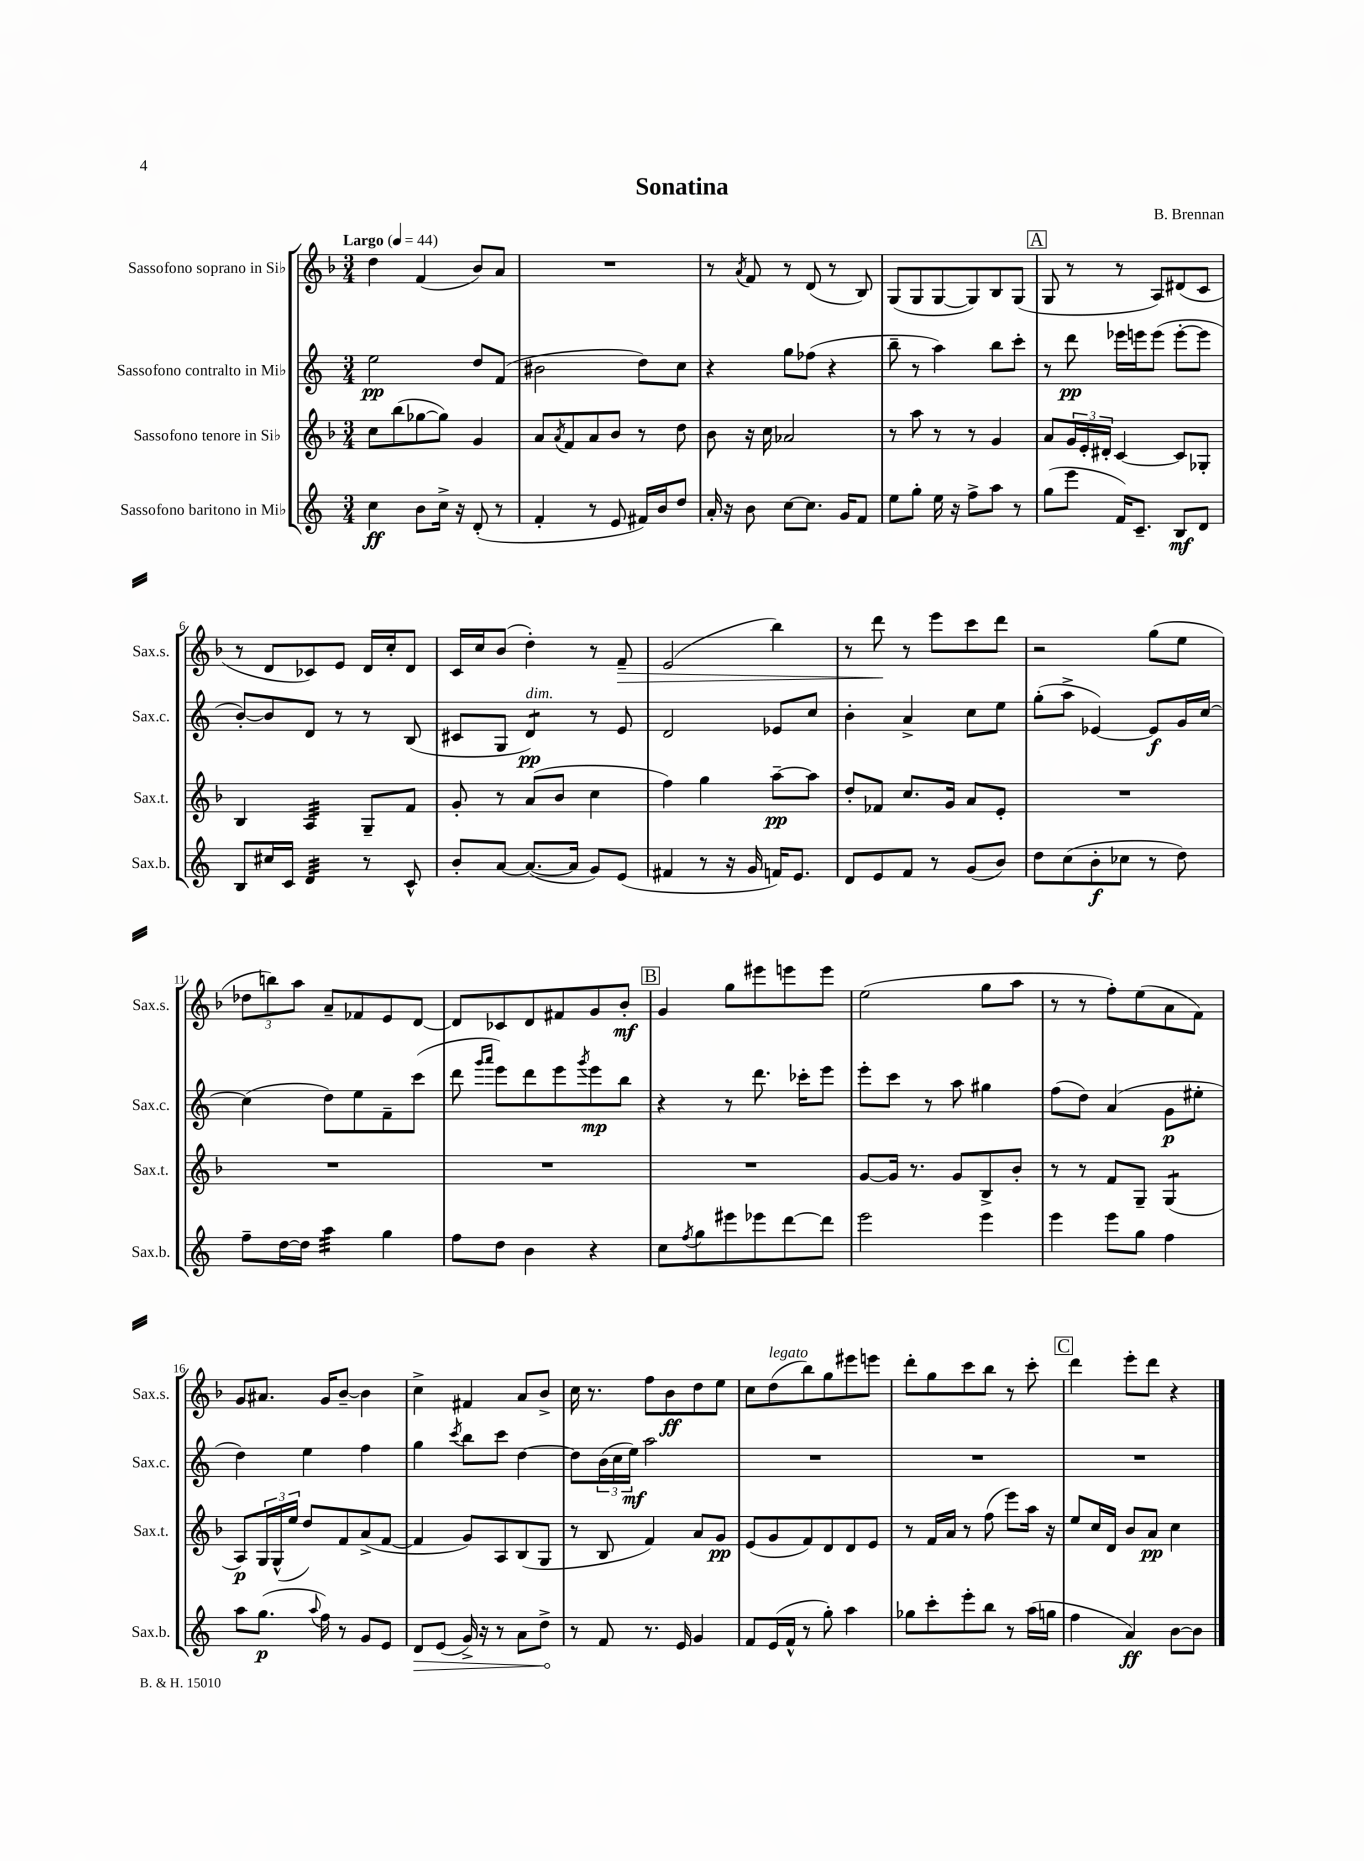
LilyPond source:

\header { title = "Sonatina" composer = "B. Brennan" }
<<
\new StaffGroup <<
\new Staff = "s0" \with { instrumentName = "Sassofono soprano in Sib" shortInstrumentName = "Sax.s." } {
    \clef treble \key f \major \numericTimeSignature \time 3/4 \tempo "Largo" 4 = 44
    d''4 f'4( bes'8) a'8 |
    R2. |
    r8 \acciaccatura { a'8 } f'8 r8 d'8( r8 bes8) |
    g8( g8 g8~ g8) bes8 g8( |
    \mark \markup { \box "A" } g8 r8 r8 a8) dis'8( c'8 |
    r8 d'8 ces'8) e'8 d'16 c''16-. d'8 |
    c'16 c''16 bes'8( d''4-.) r8 f'8--\> |
    e'2( bes''4) |
    r8 d'''8\! r8 e'''8 c'''8 d'''8 |
    r2 g''8( e''8 |
    \tuplet 3/2 { des''8 b''8) a''8 } a'8-- fes'8 e'8 d'8~ |
    d'8 ces'8 d'8 fis'8 g'8 bes'8-.\mf |
    \mark \markup { \box "B" } g'4 g''8 eis'''8 e'''8 e'''8 |
    e''2( g''8 a''8 |
    r8 r8 f''8-.) e''8( a'8 f'8) |
    g'8 ais'8. g'16 bes'8~-- bes'4 |
    c''4-> fis'4 a'8 bes'8-> |
    c''16 r8. f''8 bes'8\ff d''8 e''8 |
    c''8 d''8^\markup { \italic "legato" }( bes''8) g''8 eis'''8 e'''8 |
    d'''8-. g''8 c'''8 bes''8 r8 c'''8-. |
    \mark \markup { \box "C" } d'''4 e'''8-. d'''8 r4 \bar "|." |
}
\new Staff = "s1" \with { instrumentName = "Sassofono contralto in Mib" shortInstrumentName = "Sax.c." } {
    \clef treble \key c \major \numericTimeSignature \time 3/4
    e''2\pp d''8 f'8( |
    bis'2 d''8) c''8 |
    r4 g''8 fes''8( r4 |
    b''8-- r8 a''4) b''8 c'''8-. |
    \mark \markup { \box "A" } r8 d'''8\pp ees'''16 e'''16 e'''8( e'''8~-. e'''8 |
    b'8~-.) b'8 d'8 r8 r8 b8( |
    cis'8 g8 d'4:8\pp^\markup { \italic "dim." }) r8 e'8 |
    d'2 ees'8 c''8 |
    b'4-. a'4-> c''8 e''8 |
    g''8-.( a''8-> ees'4~) ees'8\f g'16 c''16~ |
    c''4( d''8) e''8 f'8-- c'''8( |
    d'''8 \grace { g'''16 a'''16 } e'''8) d'''8 e'''8 \acciaccatura { g'''8 } e'''8\mp b''8 |
    \mark \markup { \box "B" } r4 r8 d'''8. ces'''16-. e'''8 |
    e'''8-. c'''8 r8 a''8 gis''4 |
    f''8( d''8) a'4( g'8\p eis''8-. |
    d''4) e''4 f''4 |
    g''4 \acciaccatura { c'''8 } b''8 c'''8 d''4~ |
    d''8 \tuplet 3/2 { b'16( c''16 e''16\mf) } a''2 |
    R2. |
    R2. |
    \mark \markup { \box "C" } R2. \bar "|." |
}
\new Staff = "s2" \with { instrumentName = "Sassofono tenore in Sib" shortInstrumentName = "Sax.t." } {
    \clef treble \key f \major \numericTimeSignature \time 3/4
    c''8 bes''8( ges''8~ ges''8) g'4 |
    a'8 \acciaccatura { a'8 } f'8 a'8 bes'8 r8 d''8 |
    bes'8 r16 c''16 aes'2 |
    r8 a''8 r8 r8 g'4 |
    \mark \markup { \box "A" } a'8 \tuplet 3/2 { g'16 e'16-. dis'16-. } c'4~ c'8 ges8-. |
    bes4 a4:32 g8-- f'8 |
    g'8-. r8 a'8( bes'8 c''4 |
    f''4) g''4 a''8~--\pp a''8 |
    d''8-. fes'8 c''8. g'16 a'8 e'8-. |
    R2. |
    R2. |
    R2. |
    \mark \markup { \box "B" } R2. |
    g'8~ g'16 r8. g'8 bes8-> bes'8-. |
    r8 r8 f'8 g8-- g4:8( |
    a8\p) \tuplet 3/2 { g16 g16-^( e''16 } d''8) f'8 a'8->( f'8~ |
    f'4 g'8) a8 bes8( g8 |
    r8 bes8 f'4) a'8 g'8\pp |
    e'8( g'8 f'8) d'8 d'8 e'8 |
    r8 f'16 a'16 r8 f''8( e'''8) a''16 r16 |
    \mark \markup { \box "C" } e''8 c''16 d'16 bes'8 a'8\pp c''4 \bar "|." |
}
\new Staff = "s3" \with { instrumentName = "Sassofono baritono in Mib" shortInstrumentName = "Sax.b." } {
    \clef treble \key c \major \numericTimeSignature \time 3/4
    c''4\ff b'8 c''16-> r16 d'8-.( r8 |
    f'4-. r8 e'8 fis'16) b'16 d''8 |
    a'16-. r16 b'8 c''8~ c''8. g'16 f'8 |
    e''8 g''8-. e''16 r16 f''8-> a''8 r8 |
    \mark \markup { \box "A" } g''8( e'''8 f'16) c'8.-- b8\mf d'8 |
    b8 cis''16 c'16 d'4:32 r8 c'8-^ |
    b'8-. a'8~ a'8.~( a'16 g'8) e'8( |
    fis'4 r8 r16 g'16 f'16) e'8. |
    d'8 e'8 f'8 r8 g'8( b'8) |
    d''8 c''8( b'8-.\f ces''8 r8 d''8) |
    f''8-- d''16~ d''16 a''4:32 g''4 |
    f''8 d''8 b'4 r4 |
    \mark \markup { \box "B" } c''8 \acciaccatura { f''8 } g''8 eis'''8 ees'''8 d'''8~ d'''8 |
    e'''2 e'''4 |
    e'''4 e'''8 g''8 f''4 |
    a''8 g''8.\p( \appoggiatura { a''8 } f''16) r8 g'8 e'8 |
    \once \override Hairpin.circled-tip = ##t d'8\> e'8( g'16->) r16 r8 a'8 d''8->\! |
    r8 f'8 r8. e'16 g'4 |
    f'8 e'16( f'16-^ r8 g''8-.) a''4 |
    ges''8 c'''8-. e'''8-. b''8 r8 a''16( g''16 |
    \mark \markup { \box "C" } f''4 a'4\ff) b'8~ b'8 \bar "|." |
}
>>
>>
